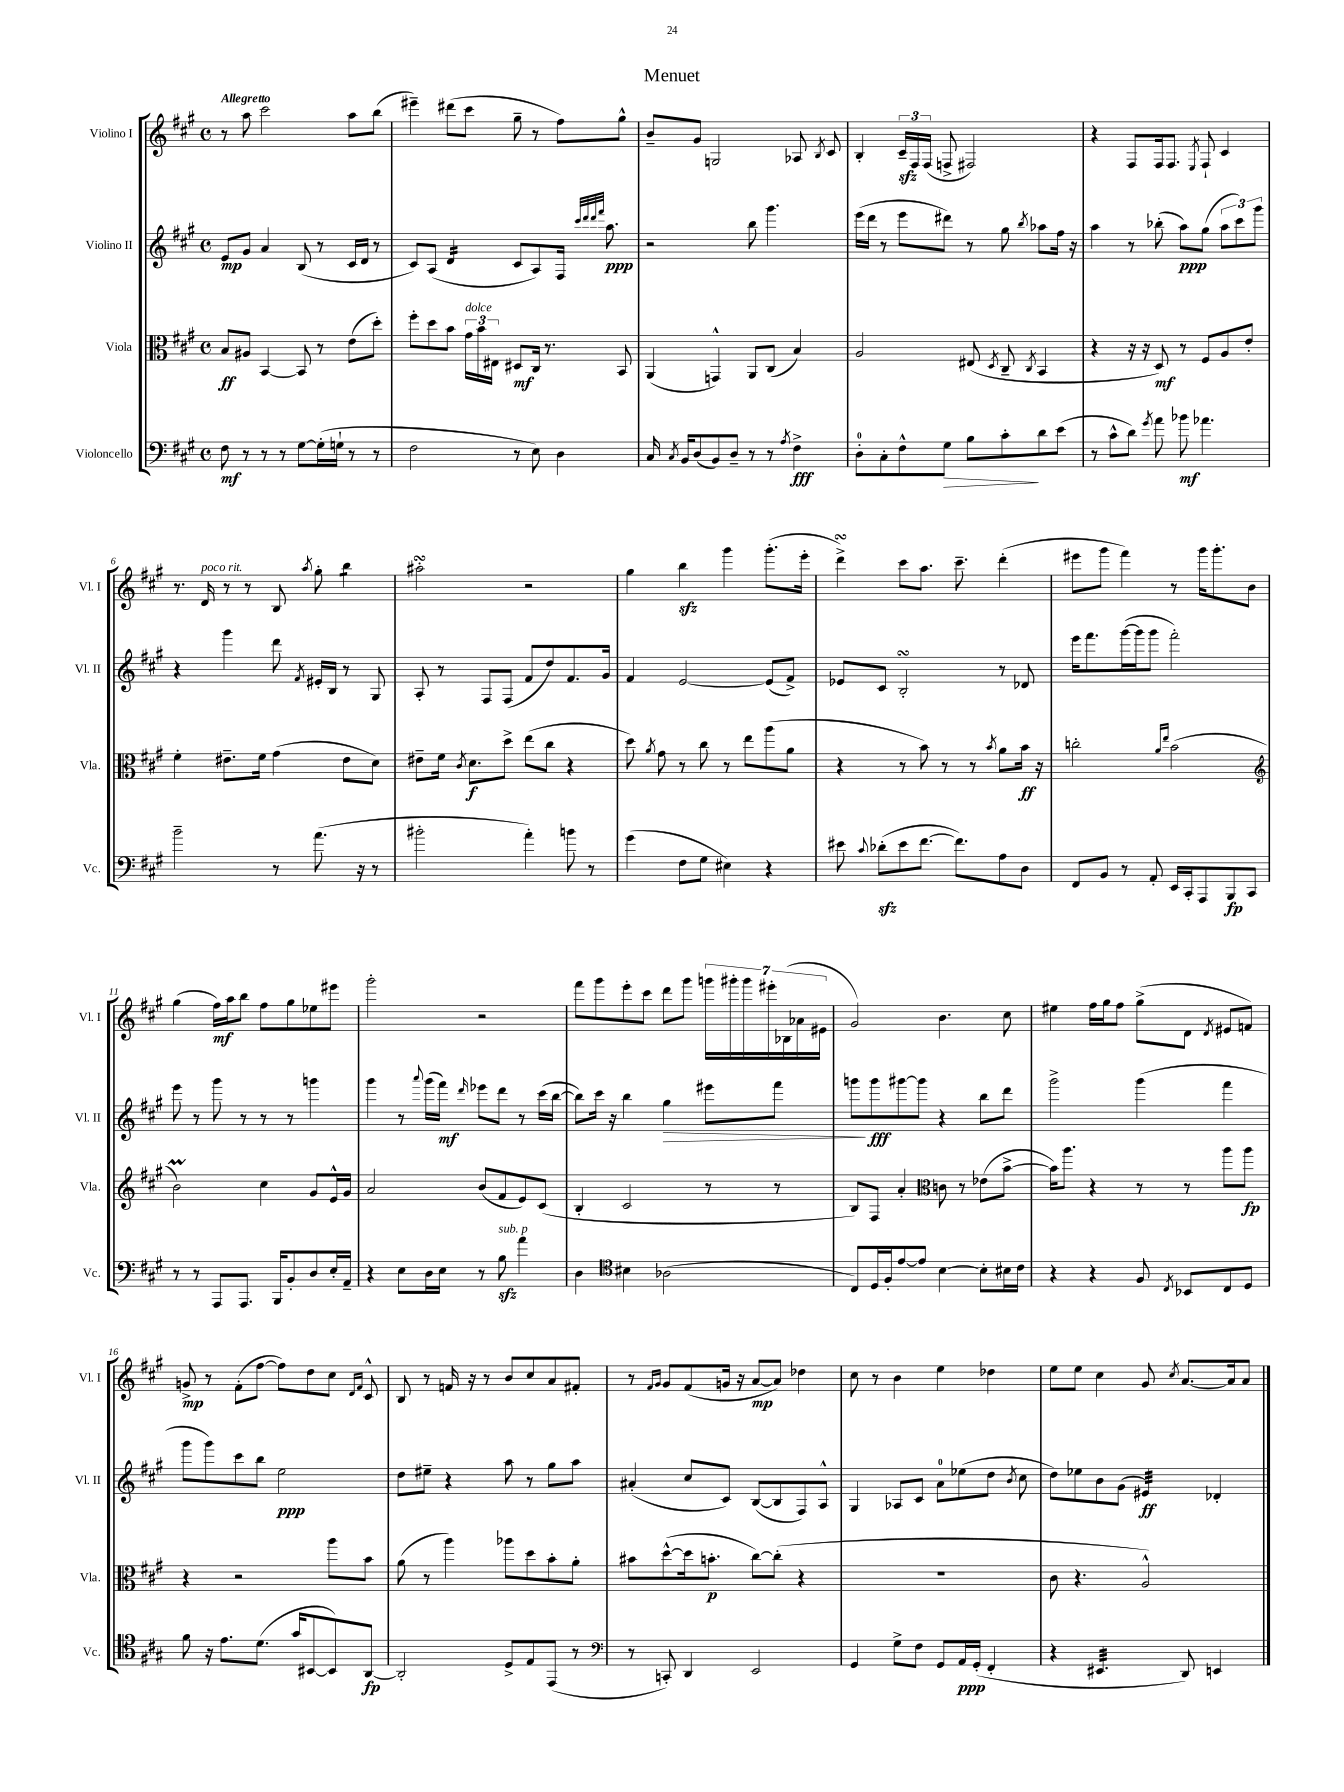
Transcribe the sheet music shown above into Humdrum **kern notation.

**kern	**kern	**kern	**kern
*staff4	*staff3	*staff2	*staff1
*clefF4	*clefC3	*clefG2	*clefG2
*k[f#c#g#]	*k[f#c#g#]	*k[f#c#g#]	*k[f#c#g#]
*M4/4	*M4/4	*M4/4	*M4/4
*met(c)	*met(c)	*met(c)	*met(c)
8F#\	8B/L	8e/L	8r
8r	8A#/J	8g#/J	8aa\
8r	[4BB/	4a/	2ccc#\
8r	.	.	.
[8G#\L	8BB/]	(8B/	.
(16G#'\]L	8r	8r	.
16G`\JJ	.	.	.
8r	(8e\L	16c#/LL	8aa\L
.	.	16d/JJ	.
8r	8dd'\J)	8r	(8bb\J
=	=	=	=
2F#\	8ff#'\L	8c#/L)	4eee#~\)
.	8dd\	(8A/J	.
.	8b\J	4d/	(8ddd#\L
.	24g#\LL	.	8ccc#\J
.	24b\	.	.
.	24E#\JJ	.	.
8r	8D#/L	8c#/L	8gg#~\
8E\)	16C#/Jk	8A/)	8r
.	8.r	.	.
4D\	.	16F#/Jk	8ff#\L)
.	.	32qqccc#/LLL	.
.	.	32qqddd/	.
.	.	32qqddd/	.
.	.	32qqfff#/JJJ	.
.	.	8.aa\	.
.	8BB/	.	8gg#^^\J
=	=	=	=
16C#/	(4AA/	2r	8b~/L
8qC#/	.	.	.
16BB/LK	.	.	.
(8D/	.	.	8g#/J
8BB/)	4GG^^/)	.	2G/
8D~/J	.	.	.
8r	8AA/L	8bb\	.
8r	(8C#/J	4.ggg#\	.
8qA/	.	.	.
4F#^\	4B/)	.	8A-/
.	.	.	8qB/
.	.	.	8c#/
=	=	=	=
8D'\L	2A/	(16eee\LL	4B'/
.	.	16ddd\JJ	.
8C#'\	.	8r	.
8F#^^\	.	8eee\L	24c#~/LL
.	.	.	24F#/
.	.	.	(24F#/JJ
8G#\J	.	8ddd#\J)	8F^/
8B\L	(8E#/	8r	2F#/)
.	8qD/	.	.
8c#'\	8C#~/	8gg#\	.
.	8qC#/	8qbb/	.
8d\	4BB/	8aa-\L	.
(8e\J	.	16ff#\Jk	.
.	.	16r	.
=	=	=	=
8r	4r	4aa\	4r
8c#^^\L	.	.	.
8d\J)	16r	8r	8F#/L
.	16r	.	.
8qg#/	.	.	.
8a\	8D/)	(8bb-'\	16F#/k
.	.	.	8.F#/J
8b-\	8r	8aa\L)	.
.	.	.	8qE/
4.a-\	8F#/L	(8gg#\J	8F#`/
.	8A/	12aa\L	4c#/
.	.	12ccc#\)	.
.	8e'/J	.	.
.	.	12ggg#\J	.
=	=	=	=
2b~\	4f#'\	4r	8.r
.	.	.	16d/
.	8.e#~\L	4ggg#\	8r
.	.	.	8r
.	16f#\Jk	.	.
8r	(4g#\	8ddd\	8B/
.	.	8qf#/	8qaa/
(8.a\	.	16e#'/LL	8gg#'\
.	.	16B/JJ	.
.	8e#\L	8r	4bb\
16r	.	.	.
8r	8d\J)	8G#/	.
=	=	=	=
2b#'\	8e#~\L	8A'/	2aa#'\
.	16f#\Jk	8r	.
.	8qc#/	.	.
.	8.d\L	.	.
.	.	8F#/L	.
.	8dd^\J	(8F#/J	.
4a'\)	(8ee\L	8f#/L	2r
.	8cc#\J	8dd/)	.
8b\	4r	8.f#/	.
8r	.	.	.
.	.	16g#/Jk	.
=	=	=	=
(4g#\	8dd\)	4f#/	4gg#\
.	8qa/	.	.
.	8g#\	.	.
8F#\L	8r	[2e/	4bb\
8G#\J	8cc#\	.	.
4E#\)	8r	.	4ggg#\
.	8ee\L	.	.
4r	(8aa\	(8e/]L	(8.ggg#'\L
.	8a\J	8f#^/J)	.
.	.	.	16eee'\Jk
=	=	=	=
8e#\	4r	8e-/L	4ddd^\)
8qqc#/	.	.	.
(8d-'\L	.	8c#/J	.
8e#\	8r	2B'/	8ccc#\L
[8.f#\J	8b\)	.	8.aa\J
.	8r	.	.
8.f#\]L)	.	.	8.ccc#~\
.	8r	.	.
.	8qb/	.	.
8A\	8a\L	8r	(4ddd'\
8D\J	16b\Jk	8d-/	.
.	16r	.	.
=	=	=	=
8FF#/L	2cc'\	16eee\LK	8eee#\L
.	.	8.fff#\	.
8BB/J	.	.	8ggg#\J
8r	.	([16ggg#\L	4fff#\)
.	.	16ggg#\]J	.
8AA'/	.	8ggg#\J	.
.	16qqa/LL	.	.
.	16qqee/JJ	.	.
16EE/LL	(2b\	2fff#'\)	8r
16CC#'/J	.	.	.
8AAA/	.	.	16ggg#\LK
.	.	.	8.ggg#'\
8BBB/	.	.	.
8CC#/J	.	.	8b\J
=	=	=	=
*	*clefG2	*	*
8r	2b\)	8eee\	(4gg#\
8r	.	8r	.
8AAA/L	.	8ggg#\	16ff#\LL)
.	.	.	16aa\J
8.AAA/J	.	8r	8bb\J
.	4cc#\	8r	8ff#\L
16BBB/LK	.	.	.
8BB'/	.	8r	8gg#\
8D/	8g#/L	4ggg\	8ee-\
16E'/L	16e^^/L	.	8eee#\J
16AA~/JJ	16g#/JJ	.	.
=	=	=	=
4r	2a/	4ggg#\	2ggg#'\
8E\L	.	8r	.
.	.	8qqaaa/	.
16D\L	.	(16ggg#\LL	.
16E\JJ	.	16fff#\JJ)	.
.	.	16qqddd/	.
8r	(8b/L	8eee-\L	2r
8B\	8f#/	8ddd\J	.
4a\	8e/)	8r	.
.	(8c#/J	(16ccc#\LL	.
.	.	[16bb\JJ	.
=	=	=	=
4D\	4B'/	8bb\]L)	8fff#\L
.	.	16ccc#\Jk	8ggg#\
.	.	16r	.
*clefC4	*	*	*
4B#\	2c#/	4bb\	8eee'\
.	.	.	8ccc#\J
(2A-\	.	4gg#\	8ddd\L
.	.	.	8ggg#\J
.	8r	8eee#\L	28ggg\LL
.	.	.	28ggg#'\
.	.	.	28ggg#\
.	.	.	28eee#'\
.	8r	8fff#\J	.
.	.	.	(28B-\
.	.	.	28a-\
.	.	.	28e#\JJ
=	=	=	=
8C#/L)	8B/L)	8ggg\L	2g#/)
16D/L	8F#/J	8ggg\	.
16F#'/J	.	.	.
[8e/	4a'/	[8ggg#\	.
8e/]J	.	8ggg#\]J	.
*	*clefC3	*	*
[4B\	8c\	4r	4.b\
.	8r	.	.
8B'\]L	(8e-\L	8bb\L	.
16B#\L	[8b^\J	8ddd\J	8cc#\
16c#\JJ	.	.	.
=	=	=	=
4r	16b\]LK)	2ggg#^\	4ee#\
.	8.aa\J	.	.
4r	4r	.	16ff#\LL
.	.	.	16gg#\J
.	.	.	8ff#\J
8F#/	8r	(4ggg#\	(8gg#^\L
8qC#/	.	.	.
8BB-/L	8r	.	8d\J
.	.	.	8qd/
8C#/	8aa\L	4fff#\	8e#/L
8D/J	8aa\J	.	8f/J)
=	=	=	=
8f#\	4r	8ggg#\L	8g^/
16r	.	8ggg#\)	8r
8.e\L	.	.	.
.	2r	8ccc#\	(8f#'\L
(8.d\J	.	8bb\J	[8ff#\J
.	.	2ee\	8ff#\]L)
16g#/LK	.	.	.
[8BB#/	.	.	8dd\
8BB#/])	8aa\L	.	8cc#\J
.	.	.	16qqd/LL
.	.	.	16qqf#/JJ
[8AA/J	8b\J	.	8c#^^/
=	=	=	=
2AA'/]	(8a\	8dd\L	8B/
.	8r	8ee#~\J	8r
.	4aa\)	4r	16f/
.	.	.	16r
.	.	.	8r
8D^/L	8aa-\L	8aa\	8b/L
8E/	8dd\	8r	8cc#/
(8EE/J	8b'\	8gg#\L	8a/
8r	8a'\J	8aa\J	8f#'/J
=	=	=	=
*clefF4	*	*	*
8r	8b#\L	(4a#'/	8r
.	.	.	16qqf#/LL
.	.	.	16qqg#/JJ
8CC'/)	([8dd^^\	.	8g#/L
4DD/	16dd\]k	8cc#/L	(8f#/
.	8.b'\J	.	.
.	.	8c#/J)	16g/Jk
.	.	.	16r
2EE/	[8cc#\L)	([8B/L	[8a/L
.	(8cc#'\]J	8B/]	8a/]J)
.	4r	8F#/)	4dd-\
.	.	8A^^/J	.
=	=	=	=
4GG#/	1r	4G#/	8cc#\
.	.	.	8r
8G#^\L	.	8A-/L	4b\
8F#\J	.	8c#/J	.
8GG#/L	.	8a\L	4ee\
16AA/L	.	(8ee-\	.
(16GG#'/JJ	.	.	.
4FF#'/	.	8dd\J	4dd-\
.	.	8qb/	.
.	.	8cc#\	.
=	=	=	=
4r	8c#\	8dd\L)	8ee\L
.	4.r	8ee-\	8ee\J
4.EE#/	.	8b\	4cc#\
.	.	(8g#\J	.
.	2A^^/)	4e#/)	8g#/
.	.	.	8qcc#/
8DD/)	.	.	[8.a/L
4EE/	.	4d-'/	.
.	.	.	16a/]k
.	.	.	8a/J
==	==	==	==
*-	*-	*-	*-
